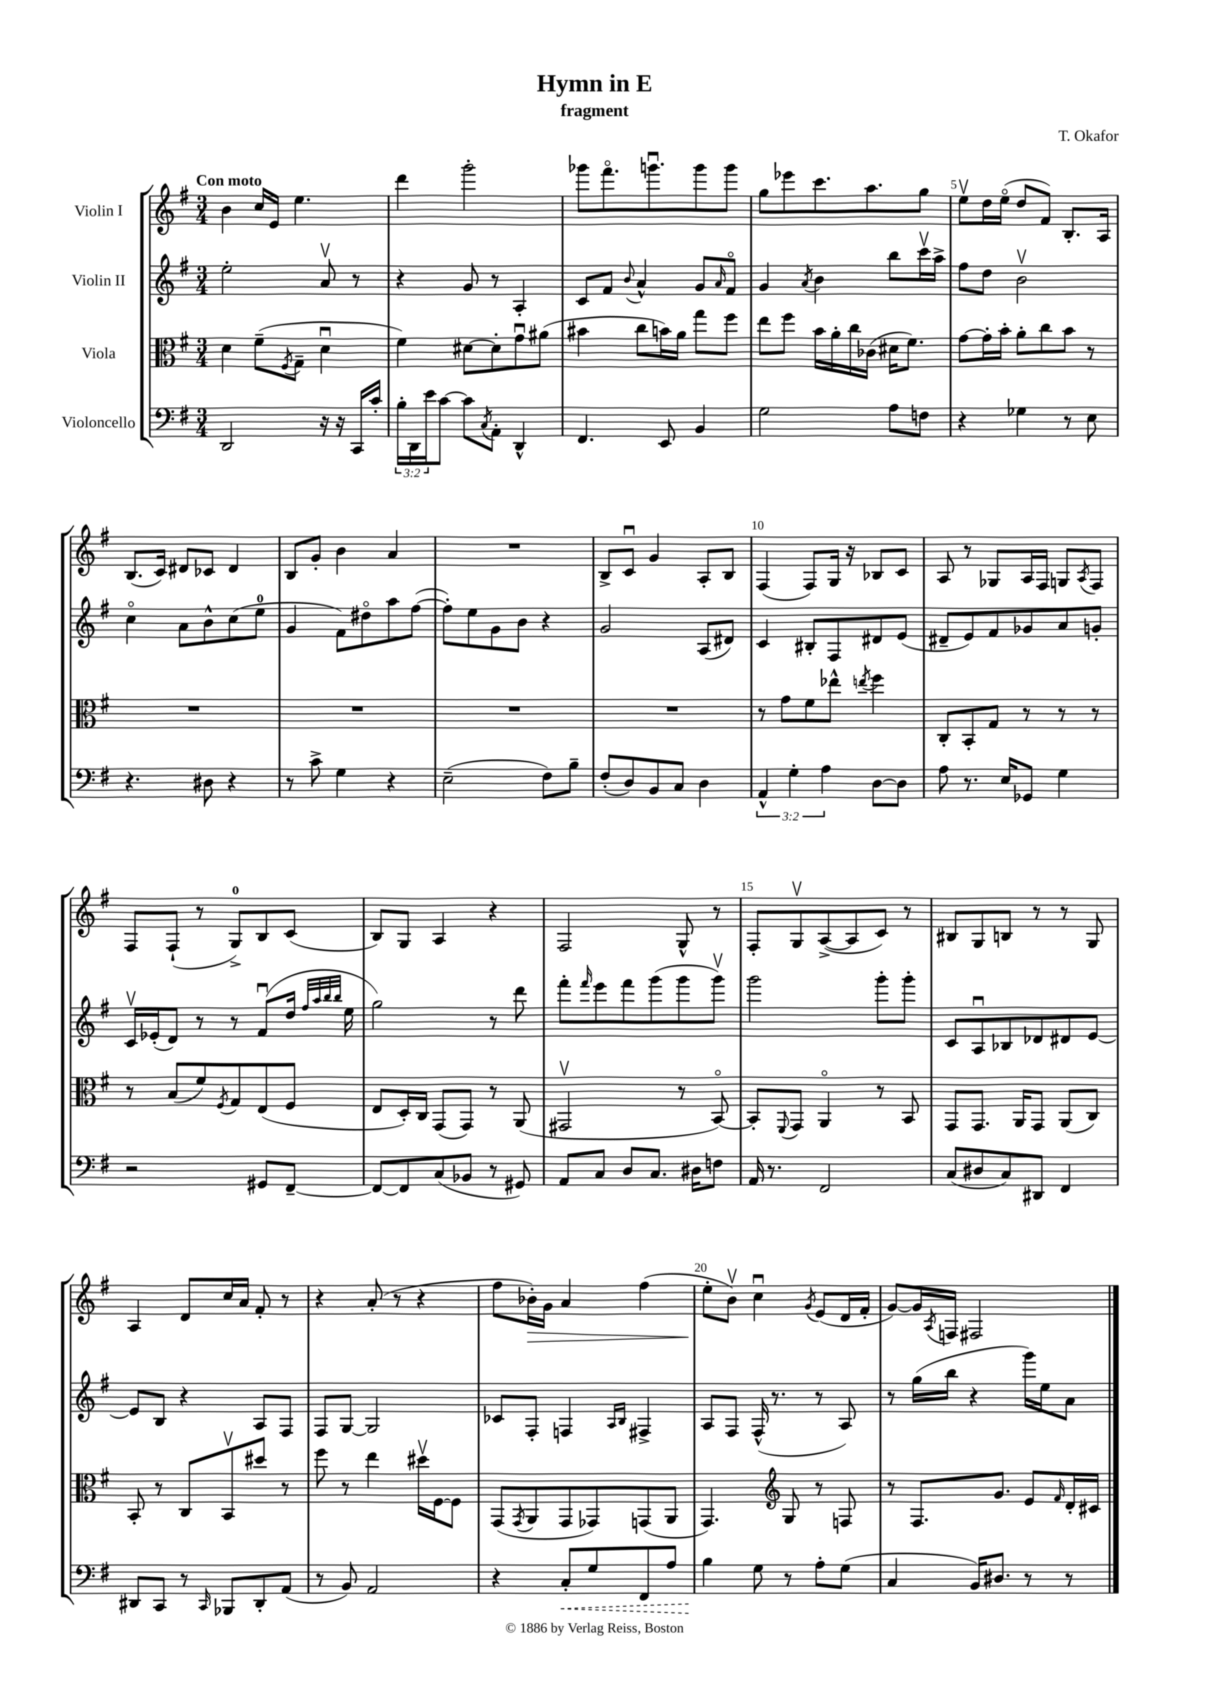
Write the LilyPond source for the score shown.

\header { title = "Hymn in E" composer = "T. Okafor" subtitle = "fragment" }
<<
\new StaffGroup <<
\new Staff = "s0" \with { instrumentName = "Violin I" } {
    \clef treble \key g \major \numericTimeSignature \time 3/4 \tempo "Con moto"
    b'4 c''16 e'16 e''4. |
    d'''4 g'''2-. |
    ges'''8 fis'''8.\flageolet g'''8.\downbow g'''8 g'''8 |
    g''8 ees'''8 c'''8. a''8. g''8 |
    e''8\upbow d''16 e''16\flageolet( d''8 fis'8) b8.-. a16 |
    b8.( c'16) dis'8 ces'8 dis'4 |
    b8 g'8-. b'4 a'4 |
    R2. |
    b8-> c'8\downbow g'4 a8-. b8 |
    fis4( fis8) g16 r16 bes8 c'8 |
    a8 r8 ges8 a16 fis16 g8 \acciaccatura { a8 } fis8 |
    fis8 fis8-!( r8 g8-0->) b8 c'8( |
    b8) g8 a4 r4 |
    fis2 g8-^ r8 |
    fis8-. g8\upbow a8~->( a8 c'8) r8 |
    bis8 g8 b8 r8 r8 g8 |
    a4 d'8 c''16 a'16 fis'8-. r8 |
    r4 a'8-.( r8 r4 |
    fis''8 bes'16-.\>) g'16 a'4 fis''4( |
    e''8-.\! b'8\upbow) c''4\downbow \acciaccatura { g'8 } e'8( d'16 fis'16-. |
    g'8~) g'16 \acciaccatura { a8 } f16 fis2 \bar "|." |
}
\new Staff = "s1" \with { instrumentName = "Violin II" } {
    \clef treble \key g \major \numericTimeSignature \time 3/4
    e''2-. a'8\upbow r8 |
    r4 g'8 r8 a4-. |
    c'8 fis'8 \appoggiatura { b'8 } a'4-^ g'8 \grace { a'16 } fis'8\flageolet |
    g'4 \acciaccatura { a'8 } b'4 b''8 c'''16\upbow a''16-> |
    fis''8 d''8 b'2\upbow |
    c''4\flageolet a'8 b'8-^ c''8( e''8-0 |
    g'4 fis'8) dis''8\flageolet a''8 fis''8~( |
    fis''8-.) e''8 g'8 b'8 r4 |
    g'2 a8( dis'8) |
    c'4 bis8-. fis8 dis'8 e'8( |
    dis'8-- e'8) fis'8 ges'8 a'8 g'8-. |
    c'16\upbow ees'16-.( d'8) r8 r8 fis'8\downbow( d''16 \grace { fis''32 a''32 b''32 b''32 } e''16 |
    g''2) r8 d'''8 |
    fis'''8-. \grace { fis'''16 } e'''8 fis'''8 g'''8( g'''8 g'''8\upbow) |
    g'''2 g'''8-. g'''8-. |
    c'8 a8\downbow bes8 des'8 dis'8 e'8~ |
    e'8 b8 r4 a8 fis8 |
    fis8 g8~ g2 |
    ces'8 fis8-. f4 \grace { a16 b16 } fis4-> |
    a8 fis8 fis16-^( r8. r8 a8) |
    r8 g''16( b''16 r4 g'''16) e''16 a'8 \bar "|." |
}
\new Staff = "s2" \with { instrumentName = "Viola" } {
    \clef alto \key g \major \numericTimeSignature \time 3/4
    d'4 fis'8--( \acciaccatura { fis8 } g8-- d'4\downbow |
    fis'4) dis'8~ dis'8-. g'8\downbow ais'8( |
    bis'4 c''8 b'16) a'16 g''8 fis''8 |
    e''8 fis''8 b'16 a'16-. c''16 ces'16( dis'16 fis'8.) |
    g'8~ g'16-. b'16-. a'8-. c''8 b'8 r8 |
    R2. |
    R2. |
    R2. |
    R2. |
    r8 g'8 fis'8 ees''8-^ \acciaccatura { e''8 } fis''4 |
    c8-. b,8-. g8 r8 r8 r8 |
    r8 b8( fis'8) \acciaccatura { fis8 } g8 e8( fis8 |
    e8 d16-.) c16 g,8( g,8) r8 a,8( |
    gis,2\upbow r8 b,8~\flageolet) |
    b,8-. \appoggiatura { fis,8 } g,8 a,4\flageolet r8 b,8 |
    g,8 g,8. a,16 g,8 a,8( c8) |
    b,8-. r8 c8 b,8\upbow dis''8 r8 |
    fis''8 r8 e''4 dis''16\upbow fis16~ fis8 |
    g,8( \acciaccatura { g,8 } a,8 g,8 ges,8) g,8( a,8 |
    g,4.) \clef treble g8 r8 f8 |
    r8 fis8. g'8. e'8 \grace { fis'16 } d'16-. cis'16 \bar "|." |
}
\new Staff = "s3" \with { instrumentName = "Violoncello" } {
    \clef bass \key g \major \numericTimeSignature \time 3/4 \override Staff.TupletNumber.text = #tuplet-number::calc-fraction-text
    d,2 r16 r16 c,16 c'16-. |
    \tuplet 3/2 { b16-. d,16 e'16 } c'8~ c'8 \acciaccatura { c8 } a,8-. d,4-^ |
    fis,4. e,8 b,4 |
    g2 a8 f8 |
    r4 ges4 r8 e8 |
    r4. dis8 r4 |
    r8 c'8-> g4 r4 |
    e2--( fis8) b8-- |
    fis8-.( d8) b,8 c8 d4 |
    \tuplet 3/2 { a,4-^ g4-. a4 } d8~ d8 |
    a8 r8. e16 ges,8 g4 |
    r2 gis,8 fis,8~-- |
    fis,8~ fis,8 c8( bes,8 r8 gis,8) |
    a,8 c8 d8 c8. dis16 f8 |
    a,16 r8. fis,2 |
    c8( dis8 c8) dis,8 fis,4 |
    dis,8 c,8 r8 \grace { c,16 } bes,,8 dis,8-. a,8( |
    r8 b,8) a,2 |
    r4 \once \override Hairpin.style = #'dashed-line c8-.\< g8 fis,8 a8 |
    b4\! g8 r8 a8-. g8( |
    c4 b,16) dis8. r8 r8 \bar "|." |
}
>>
>>
\layout { \context { \Score \override BarNumber.break-visibility = ##(#f #t #t) barNumberVisibility = #(every-nth-bar-number-visible 5) } }
